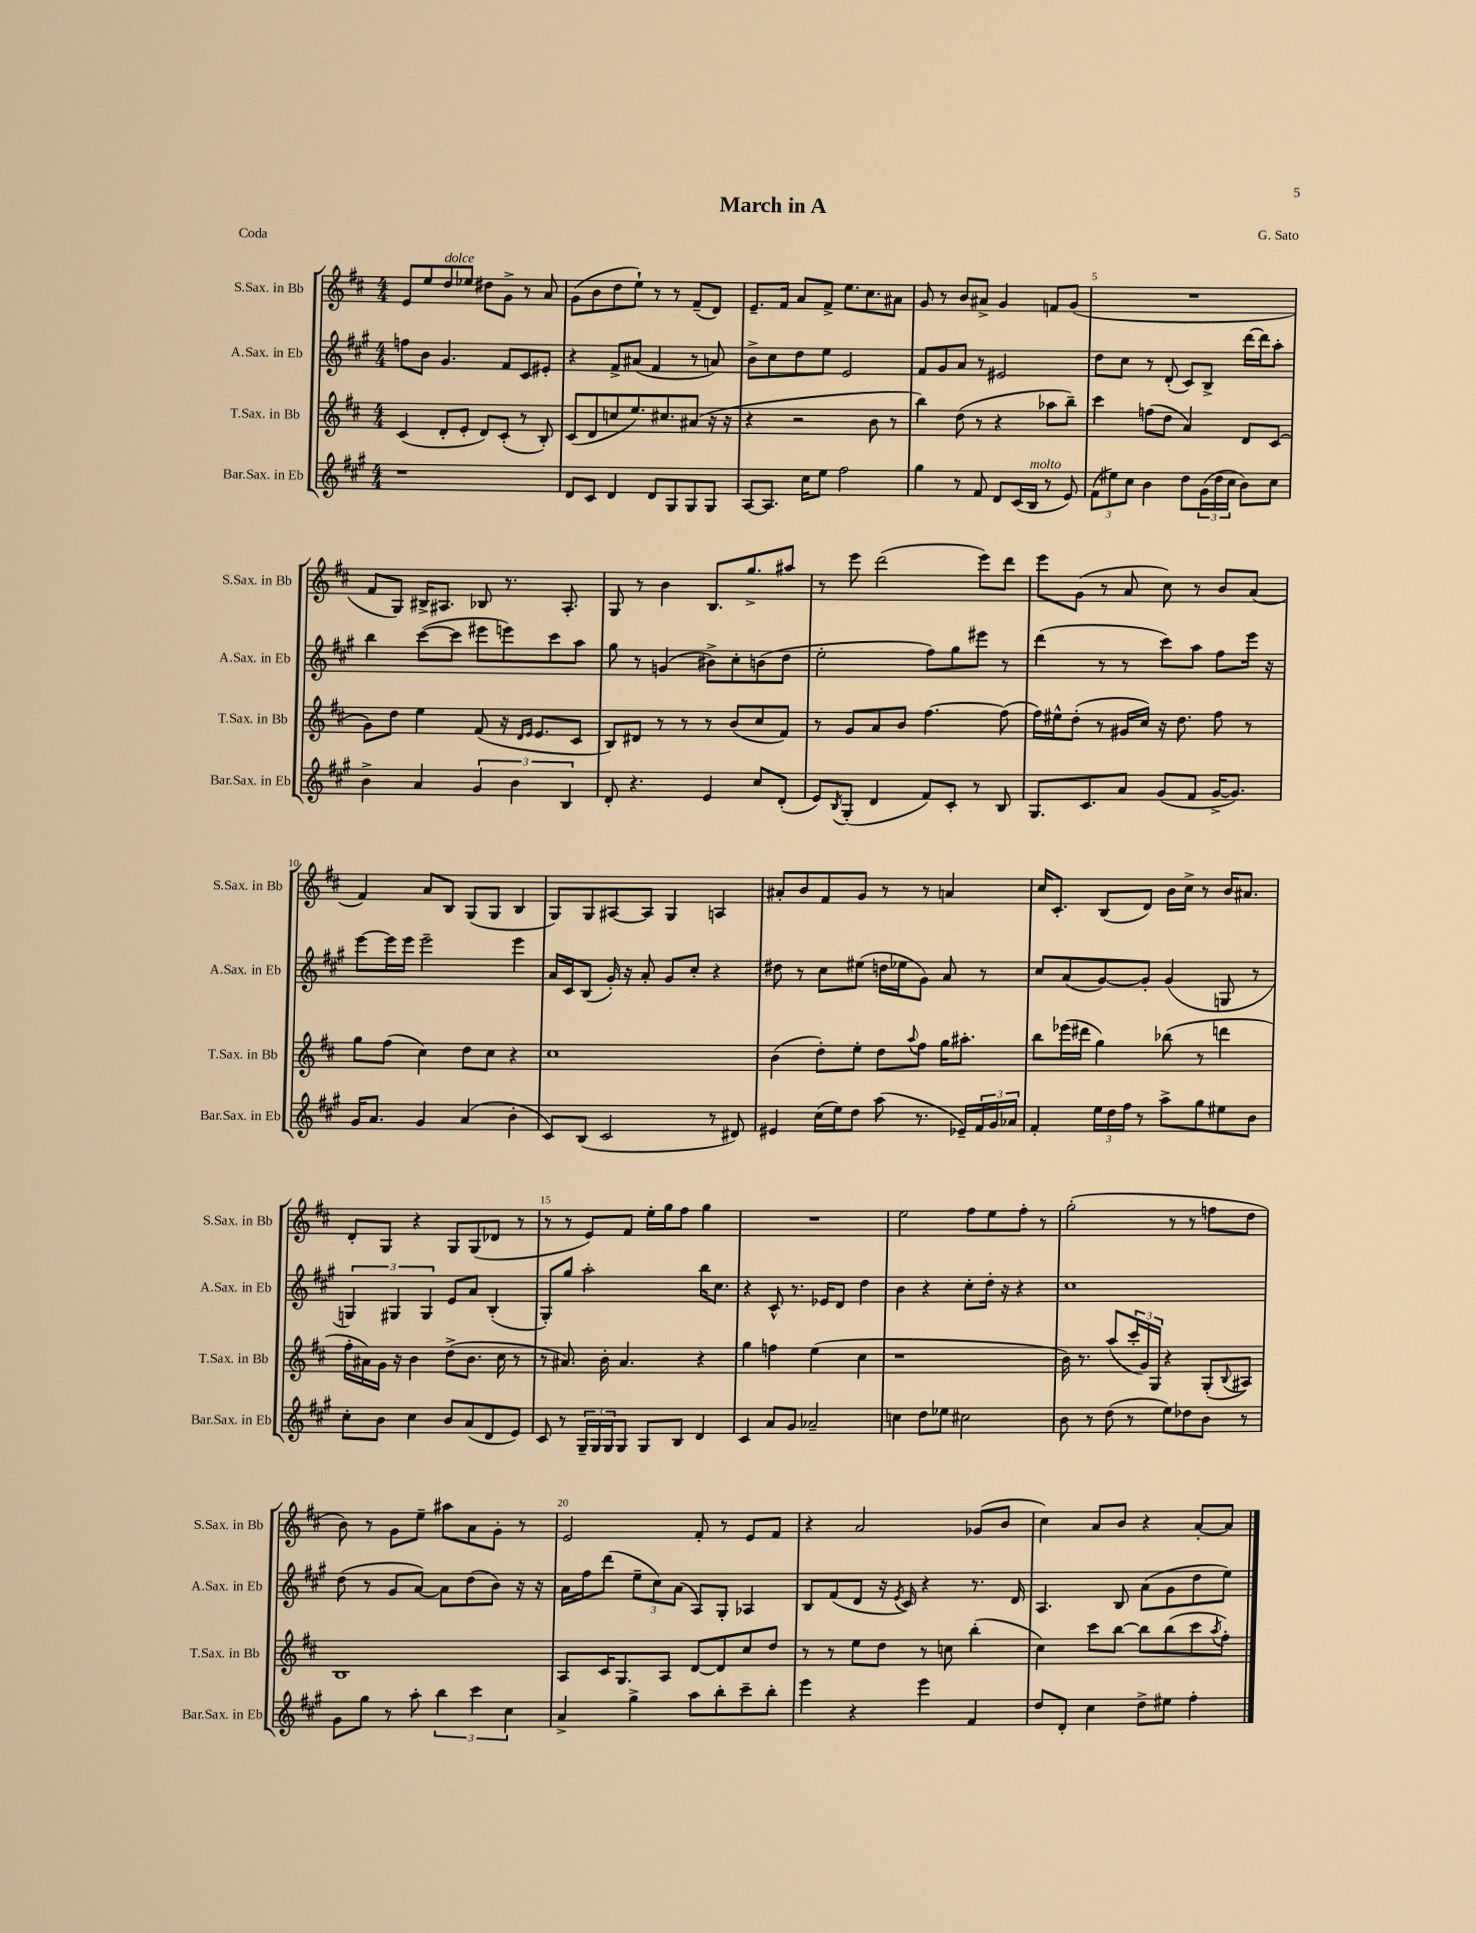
\header { title = "March in A" composer = "G. Sato" piece = "Coda" }
<<
\new StaffGroup <<
\new Staff = "s0" \with { instrumentName = "S.Sax. in Bb" shortInstrumentName = "S.Sax. in Bb" } {
    \clef treble \key d \major \numericTimeSignature \time 4/4
    e'8 e''8 d''8^\markup { \italic "dolce" } ees''8 dis''8 g'8-> r8 a'8 |
    g'8( b'8 d''8 e''8-!) r8 r8 fis'8--( d'8) |
    e'8.-- fis'16 a'8 fis'8-> e''8. cis''8. ais'8 |
    g'8 r8 b'8 ais'8-> g'4 f'8 g'8( |
    R1 |
    fis'8 g8) bis16-> ais8. bes8 r8. ais8.-. |
    g8 r8 b'4 b8. g''8.-> ais''8 |
    r8 e'''8 d'''2( e'''8) d'''8 |
    e'''8 g'8( r8 a'8 cis''8) r8 b'8 a'8( |
    fis'4) a'8 b8 g8( g8 b4 |
    g8) g8 ais8~ ais8 g4 a4 |
    ais'8-. b'8 fis'8 g'8 r8 r8 a'4 |
    cis''16 cis'8.-. b8( d'8) b'16 cis''16-> r8 b'16 ais'8. |
    d'8-. g8 r4 g8 g8( des'8 r8 |
    r8 r8 e'8) fis'8 e''16-. g''16 fis''8 g''4 |
    R1 |
    e''2 fis''8 e''8 fis''8-. r8 |
    g''2-.( r8 r8 f''8 d''8 |
    b'8) r8 g'8 e''8-- ais''8 a'8 g'8-. r8 |
    e'2 fis'8-. r8 e'8 fis'8 |
    r4 a'2 ges'8( b'8 |
    cis''4) a'8 b'8 r4 a'8~-. a'8 \bar "|." |
}
\new Staff = "s1" \with { instrumentName = "A.Sax. in Eb" shortInstrumentName = "A.Sax. in Eb" } {
    \clef treble \key a \major \numericTimeSignature \time 4/4
    f''8 b'8 gis'4. fis'8 cis'8 eis'8-. |
    r4 fis'8-> ais'8( fis'4 r8 a'8) |
    b'8-> cis''8 d''8 e''8 e'2 |
    fis'8 gis'8 a'8 r8 eis'2 |
    d''8 cis''8 r8 d'8-.( cis'8) b8-> d'''16~ d'''16 a''8-. |
    b''4 cis'''8~( cis'''8 eis'''8 e'''8) cis'''8 a''8 |
    gis''8 r8 g'4( bis'8->) cis''8-. b'8( d''8 |
    e''2-. fis''8) gis''8 eis'''8 r8 |
    d'''4( r8 r8 cis'''8) a''8 fis''8 e'''16 r16 |
    e'''8~ e'''16 e'''16 e'''2-- e'''4 |
    a'16 cis'16 b8( gis'16-.) r16 a'8-. gis'8 cis''8-. r4 |
    dis''8 r8 cis''8 eis''8( d''16 ees''16 gis'8) a'8 r8 |
    cis''8 a'8( gis'8~) gis'8-. gis'4( g8 r8 |
    \tuplet 3/2 { g4) gis4 gis4 } e'8 a'8 b4-.( |
    gis8-.) gis''8 a''2-. b''16 cis''8. |
    r4 cis'8-^ r8. ees'16 d'8 d''4 |
    b'4 r4 cis''8-. d''16-. r16 r4 |
    cis''1 |
    d''8( r8 gis'8 a'8~) a'8 d''8( b'8) r16 r16 |
    a'16 fis''16 d'''8( \tuplet 3/2 { e''8-- cis''8) a'8( } a8) gis8-. aes4 |
    b8 fis'8( d'8 r16 \acciaccatura { e'8 } cis'16) r4 r8. d'16 |
    a4. b8 a'8( gis'8 d''8 e''8) \bar "|." |
}
\new Staff = "s2" \with { instrumentName = "T.Sax. in Bb" shortInstrumentName = "T.Sax. in Bb" } {
    \clef treble \key d \major \numericTimeSignature \time 4/4
    cis'4( d'8-. e'8-. d'8) cis'8-.( r8 b8-.) |
    cis'8( d'8 c''8 e''8.) cis''8. ais'8( r16 r16 |
    r4 r2 b'8 r8 |
    b''4) d''8( r8 r4 aes''8 b''8--) |
    cis'''4 f''8( d''8 a'4) d'8 cis'8( |
    g'8) d''8 e''4 fis'8( r16 \grace { d'16 e'16 } e'8. cis'8 |
    b8) dis'8 r8 r8 r8 b'8( cis''8 fis'8) |
    r8 g'8 a'8 b'8 fis''4.~ fis''8( |
    fis''16) eis''16-^ d''8-.( r8 gis'16 cis''16) r16 d''8. fis''8 r8 |
    g''8 fis''8( cis''4) d''8 cis''8 r4 |
    cis''1 |
    b'4( d''8-.) e''8-. d''8 \appoggiatura { a''8 } fis''8 g''16 ais''8.-. |
    b''8 ees'''16( dis'''16 g''4) bes''8( r8 d'''4 |
    fis''16-. ais'16) g'16 r16 b'4 d''8->( b'8. cis''16 r8 |
    r8 ais'8.) b'16-. ais'4. r4 |
    g''4 f''4 e''4( cis''4 |
    r1 |
    b'16) r8. a''8( \tuplet 3/2 { cis'''16-. g'16) g16 } r4 g8-.( \appoggiatura { b8 } ais8) |
    b1 |
    a8 cis'16 g8. a8 d'8~ d'8 cis''8 d''8 |
    r8 r8 e''8 d''8 r8 c''8 b''4-.( |
    cis''4) cis'''8 b''8~ b''8 b''8( cis'''8 \acciaccatura { a''8 } fis''8-.) \bar "|." |
}
\new Staff = "s3" \with { instrumentName = "Bar.Sax. in Eb" shortInstrumentName = "Bar.Sax. in Eb" } {
    \clef treble \key a \major \numericTimeSignature \time 4/4
    r1 |
    d'8 cis'8 d'4 d'8 gis8 gis8 gis8 |
    a8~ a8. cis''16 e''8 fis''2 |
    gis''4 r8 fis'8 d'8 cis'16( b16^\markup { \italic "molto" } r8 e'8) |
    \tuplet 3/2 { fis'8( eis''8) cis''8 } b'4 d''8 \tuplet 3/2 { gis'16( d''16 cis''16 } b'8) cis''8 |
    b'4-> a'4 \tuplet 3/2 { gis'4 b'4 b4 } |
    d'8-. r4. e'4 cis''8 d'8-.( |
    e'8) \acciaccatura { b8 } gis8-.( d'4 fis'8) cis'8-. r8 b8 |
    gis8. cis'8. a'8 gis'8( fis'8 gis'16~-> gis'8.) |
    gis'16 a'8. gis'4 a'4( b'4-. |
    cis'8) b8( cis'2 r8 dis'8) |
    eis'4 cis''16( e''16) d''8 a''8( r8. ees'16--) \tuplet 3/2 { fis'16 gis'16 aes'16 } |
    fis'4-. \tuplet 3/2 { e''16 d''16 fis''16 } r8 a''8-> gis''8 eis''8 b'8 |
    cis''8-. b'8 cis''4 b'8 a'8( d'8 e'8) |
    cis'8 r8 \tuplet 3/2 { gis16-- gis16 gis16 } gis8 gis8 b8 d'4 |
    cis'4 a'8 gis'8 aes'2-- |
    c''4 d''8 ees''8 cis''2 |
    b'8 r8 d''8( r8 e''8) des''8 b'8 r8 |
    gis'8 gis''8 r8 a''8-. \tuplet 3/2 { b''4 cis'''4 cis''4 } |
    a'4-> gis''4-> a''8 b''8-. cis'''8-- b''8-. |
    e'''4 r4 e'''4 fis'4 |
    d''8 d'8-. cis''4 d''8-> eis''8 fis''4-. \bar "|." |
}
>>
>>
\layout { \context { \Score \override BarNumber.break-visibility = ##(#f #t #t) barNumberVisibility = #(every-nth-bar-number-visible 5) } }
